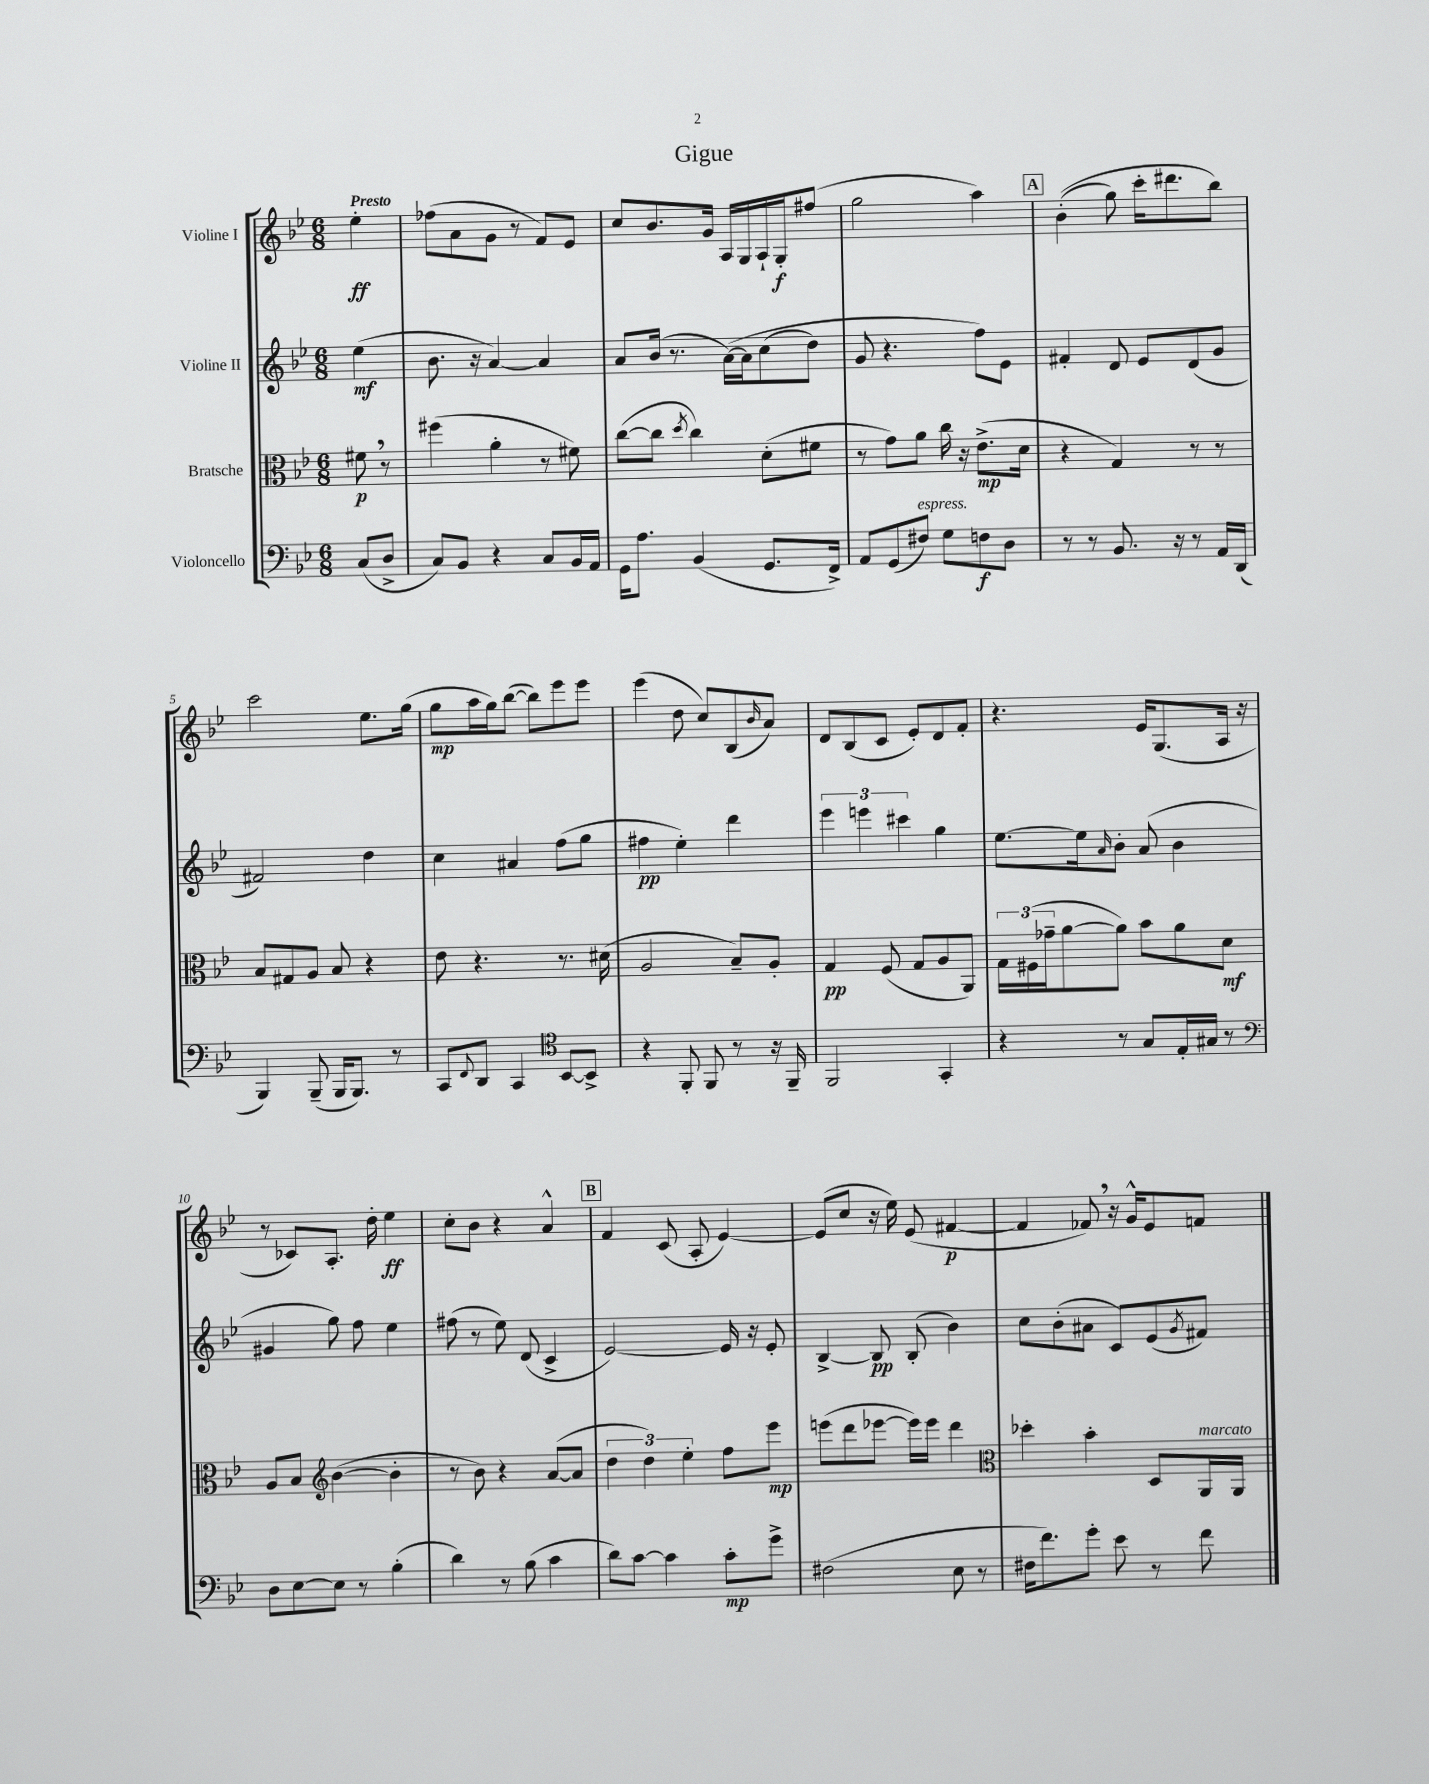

**kern	**dynam	**kern	**dynam	**kern	**dynam	**kern	**dynam
*part4	*part4	*part3	*part3	*part2	*part2	*part1	*part1
*staff4	*staff4	*staff3	*staff3	*staff2	*staff2	*staff1	*staff1
*I"Violoncello	*	*I"Bratsche	*	*I"Violine II	*	*I"Violine I	*
*clefF4	*	*clefC3	*	*clefG2	*	*clefG2	*
*k[b-e-]	*	*k[b-e-]	*	*k[b-e-]	*	*k[b-e-]	*
*M6/8	*	*M6/8	*	*M6/8	*	*M6/8	*
=	=	=	=	=	=	=	=
!	!	!	!	!	!	!LO:TX:a:B:t=Presto	!
(8C/L	.	8f#X,\	p	(4ee-\	mf	4ee-'\	ff
8D^/J	.	8r	.	.	.	.	.
=1	=1	=1	=1	=1	=1	=1	=1
8C/L)	.	(4ff#X\	.	8.b-\	.	(8ff-X\L	.
8BB-/J	.	.	.	.	.	8a\	.
.	.	.	.	16r	.	.	.
4r	.	4a'\	.	[4a/)	.	8g\J	.
.	.	.	.	.	.	8r	.
8C/L	.	8r	.	4a/]	.	8f/L)	.
16BB-/L	.	8f#X\)	.	.	.	8e-/J	.
16AA/JJ	.	.	.	.	.	.	.
=2	=2	=2	=2	=2	=2	=2	=2
16GG\KL	.	([8cc\L	.	8a/L	.	8cc/L	.
8.A\J	.	.	.	.	.	.	.
.	.	8cc\J]	.	(16b-/Jk	.	8.b-/	.
.	.	.	.	8.r	.	.	.
.	.	8qdd/	.	.	.	.	.
(4BB-/	.	4cc\)	.	.	.	.	.
.	.	.	.	.	.	16g/Jk	.
.	.	.	.	([16a\LL)	.	16A/LL	.
.	.	.	.	16a\J]	.	16G/	.
8.GG/L	.	(8d'\L	.	(8cc\	.	16A`/	.
.	.	.	.	.	.	16G'/J	f
.	.	8f#X\J	.	8dd\J)	.	(8ff#X/J	.
16FF^/Jk)	.	.	.	.	.	.	.
=3	=3	=3	=3	=3	=3	=3	=3
8AA/L	.	8r	.	8g/	.	2gg\	.
(8GG/	.	8g\L)	.	4.r	.	.	.
!LO:TX:a:i:t=espress.	!	!	!	!	!	!	!
8F#X/J)	.	8a\J	.	.	.	.	.
8G\L	.	16cc\	.	.	.	.	.
.	.	16r	.	.	.	.	.
8Fn\	f	(8.e-^\L	mp	8ff\L)	.	4aa\)	.
8D\J	.	.	.	8e-\J	.	.	.
.	.	16d\Jk	.	.	.	.	.
!!LO:REH:place=s1:t=A
=4	=4	=4	=4	=4	=4	=4	=4
8r	.	4r	.	4f#X'/	.	((4b-'\	.
8r	.	.	.	.	.	.	.
8.BB-/	.	4G/)	.	8d/	.	8gg\)	.
.	.	.	.	8e-/L	.	16ccc'\KL	.
16r	.	.	.	.	.	8.ddd#X\	.
8r	.	8r	.	(8d/	.	.	.
16AA/LL	.	8r	.	8g/J	.	8bb-\J)	.
(16DD/JJ	.	.	.	.	.	.	.
!!LO:LB:g=z
=5	=5	=5	=5	=5	=5	=5	=5
4BBB-/)	.	8B-/L	.	2f#X/)	.	2ccc\	.
.	.	8G#X/	.	.	.	.	.
(8BBB-~/	.	8A/J	.	.	.	.	.
16BBB-/KL	.	8B-/	.	.	.	.	.
8.BBB-/J)	.	.	.	.	.	.	.
.	.	4r	.	4dd\	.	8.ee-\L	.
8r	.	.	.	.	.	.	.
.	.	.	.	.	.	(16gg\Jk	.
=6	=6	=6	=6	=6	=6	=6	=6
8CC/L	.	8e-\	.	4cc\	.	8gg\L	mp
8qqFF/	.	.	.	.	.	.	.
8DD/J	.	4.r	.	.	.	16aa\L	.
.	.	.	.	.	.	16gg\J)	.
4CC/	.	.	.	4a#X/	.	([8bb-\J	.
.	.	.	.	.	.	8bb-\L])	.
*clefC4	*	*	*	*	*	*	*
[8BB-/L	.	8.r	.	(8ff\L	.	8eee-\	.
8BB-^/J]	.	.	.	8gg\J	.	8eee-\J	.
.	.	(16d#X\	.	.	.	.	.
=7	=7	=7	=7	=7	=7	=7	=7
4r	.	2A/	.	4ff#X\	pp	(4eee-\	.
8FF'/	.	.	.	4ee-'\)	.	8dd\	.
8FF/	.	.	.	.	.	8cc/L)	.
8r	.	8B-~/L)	.	4ddd\	.	(8B-/	.
.	.	.	.	.	.	16qqb-/	.
16r	.	8A'/J	.	.	.	8a/J)	.
16FF~/	.	.	.	.	.	.	.
=8	=8	=8	=8	=8	=8	=8	=8
2FF/	.	4G/	pp	6eee-\	.	8d/L	.
.	.	.	.	.	.	(8B-/	.
.	.	.	.	6eeen\	.	.	.
.	.	(8F/	.	.	.	8c/J	.
.	.	.	.	6ccc#X\	.	.	.
.	.	8G/L	.	.	.	8e-'/L)	.
4GG'/	.	8A/	.	4gg\	.	8d/	.
.	.	8AA/J)	.	.	.	8f'/J	.
=9	=9	=9	=9	=9	=9	=9	=9
4r	.	24G\LL	.	[8.ee-\L	.	4.r	.
.	.	(24F#X\	.	.	.	.	.
.	.	24g-X~\J	.	.	.	.	.
.	.	[8a\	.	.	.	.	.
.	.	.	.	16ee-\k]	.	.	.
.	.	.	.	16qqa/	.	.	.
8r	.	8a\J])	.	8b-'\J	.	.	.
8G/L	.	8b-\L	.	(8a/	.	16e-/KL	.
.	.	.	.	.	.	(8.G/	.
16E-'/L	.	8a\	.	4b-\	.	.	.
16G#X/JJ	.	.	.	.	.	.	.
8r	.	8d\J	mf	.	.	16A/Jk	.
.	.	.	.	.	.	16r	.
!!LO:LB:g=z
=10	=10	=10	=10	=10	=10	=10	=10
*clefF4	*	*	*	*	*	*	*
8D\L	.	8A/L	.	4g#X/	.	8r	.
[8E-\	.	8B-/J	.	.	.	8c-X/L)	.
*	*	*clefG2	*	*	*	*	*
8E-\J]	.	([4b-\	.	8gg\)	.	8.A'/J	.
8r	.	.	.	8ff\	.	.	.
.	.	.	.	.	.	16dd'\	.
(4B-'\	.	4b-'\]	.	4ee-\	.	4ee-\	ff
=11	=11	=11	=11	=11	=11	=11	=11
4d\)	.	8r	.	(8ff#X\	.	8cc'\L	.
.	.	8b-\)	.	8r	.	8b-\J	.
8r	.	4r	.	8ee-\)	.	4r	.
(8B-\	.	.	.	(8d/	.	.	.
4c\	.	([8a/L	.	4c^/	.	4a^^/	.
.	.	8a/J]	.	.	.	.	.
!!LO:REH:place=s1:t=B
=12	=12	=12	=12	=12	=12	=12	=12
8d\L)	.	6dd\	.	[2e-/)	.	4f/	.
[8c\J	.	.	.	.	.	.	.
.	.	6dd\)	.	.	.	.	.
4c\]	.	.	.	.	.	(8c/	.
.	.	6ee-'\	.	.	.	.	.
.	.	.	.	.	.	8A'/	.
8c'\L	mp	8ff\L	.	16e-/]	.	[4e-/)	.
.	.	.	.	16r	.	.	.
8g^\J	.	8eee-\J	mp	8e-'/	.	.	.
=13	=13	=13	=13	=13	=13	=13	=13
(2F#X\	.	(8eeen\L	.	[4B-^/	.	(8e-/L]	.
.	.	8ddd\	.	.	.	8cc/J	.
.	.	[8eee-X\J	.	8B-/]	pp	16r	.
.	.	.	.	.	.	16ee-\)	.
.	.	16eee-\LL])	.	(8B-'/	.	(8e-/	.
.	.	16eee-\JJ	.	.	.	.	.
8E-\	.	4ddd\	.	4b-\)	.	[4f#X/	p
8r	.	.	.	.	.	.	.
=14	=14	=14	=14	=14	=14	=14	=14
*	*	*clefC3	*	*	*	*	*
16F#X\KL	.	4dd-X'\	.	8cc\L	.	4f#/]	.
8.f\)	.	.	.	.	.	.	.
.	.	.	.	(8b-'\	.	.	.
8g'\J	.	4b-'\	.	8a#X\J	.	8f-X,/)	.
8e-\	.	.	.	8c/L)	.	16r	.
.	.	.	.	.	.	16g^^/KL	.
8r	.	8D/L	.	(8e-/	.	8e-/	.
.	.	.	.	8qg/	.	.	.
!	!	!LO:TX:a:i:t=marcato	!	!	!	!	!
8f\	.	16AA/L	.	8f#X/J)	.	8fn/J	.
.	.	16AA/JJ	.	.	.	.	.
==	==	==	==	==	==	==	==
*-	*-	*-	*-	*-	*-	*-	*-
